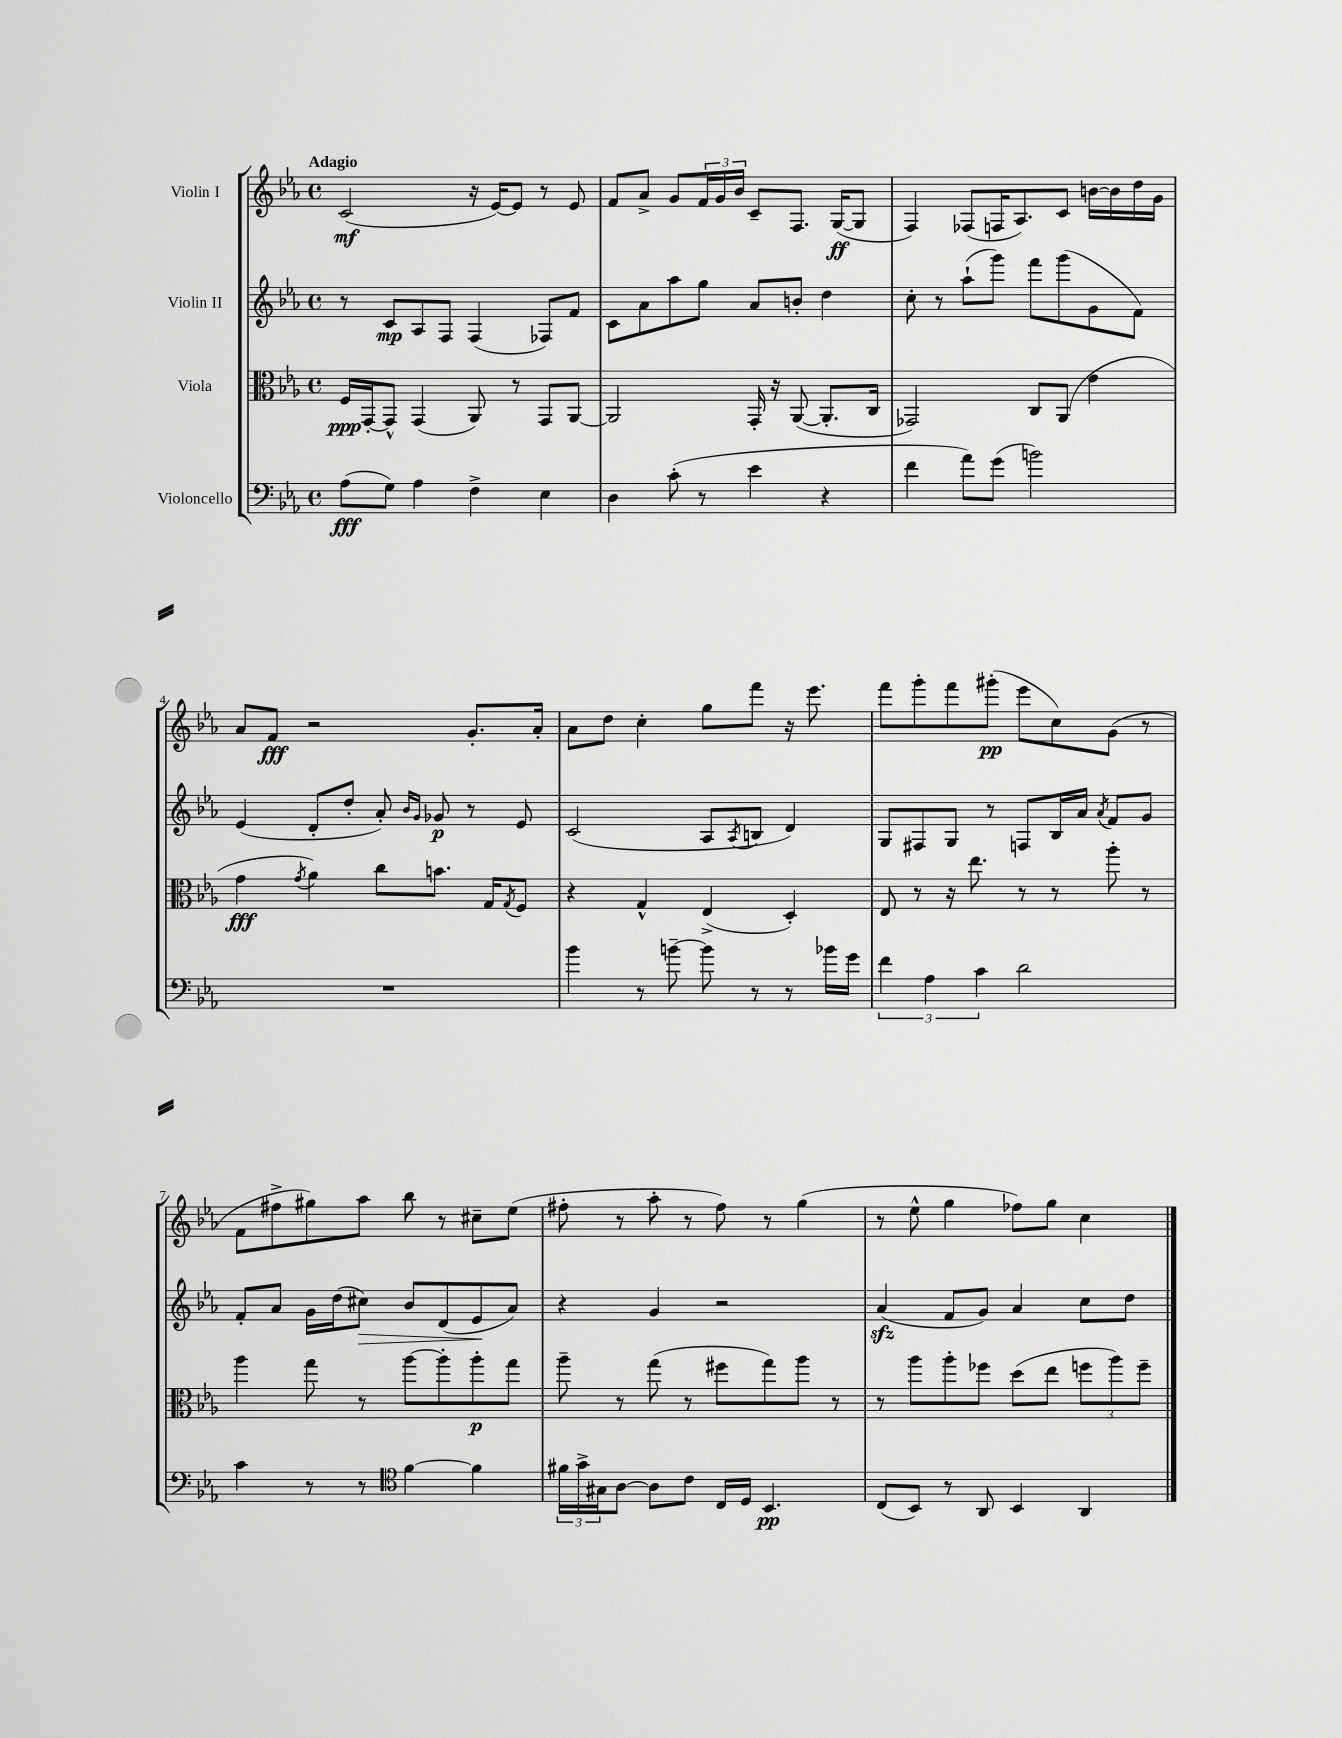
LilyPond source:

<<
\new StaffGroup <<
\new Staff = "s0" \with { instrumentName = "Violin I" } {
    \clef treble \key ees \major \defaultTimeSignature \time 4/4 \tempo "Adagio"
    c'2\mf( r16 ees'16~) ees'8 r8 ees'8 |
    f'8 aes'8-> g'8 \tuplet 3/2 { f'16 g'16 bes'16 } c'8-- f8. g16~\ff( g8 |
    f4) fes8( f16 aes8.) c'8 b'16~ b'16 d''16 g'16 |
    aes'8 f'8\fff r2 g'8.-. aes'16-. |
    aes'8 d''8 c''4-. g''8 f'''8 r16 ees'''8. |
    f'''8 g'''8-. f'''8 gis'''8-.\pp( ees'''8 c''8) g'8( r8 |
    f'8 fis''8-> gis''8) aes''8 bes''8 r8 cis''8-- ees''8( |
    fis''8-. r8 aes''8-. r8 fis''8) r8 g''4( |
    r8 ees''8-^ g''4 fes''8) g''8 c''4 \bar "|." |
}
\new Staff = "s1" \with { instrumentName = "Violin II" } {
    \clef treble \key ees \major \defaultTimeSignature \time 4/4
    r8 c'8\mp aes8 f8 f4( fes8) f'8 |
    c'8 aes'8 aes''8 g''8 aes'8 b'8-. d''4 |
    c''8-. r8 aes''8-!( g'''8) f'''8 g'''8( g'8 f'8) |
    ees'4( d'8-. d''8-. aes'8-.) \grace { bes'16 g'16 } ges'8\p r8 ees'8 |
    c'2( aes8 \acciaccatura { aes8 } b8 d'4) |
    g8 fis8 g8 r8 f8 bes16 aes'16 \acciaccatura { aes'8 } f'8 g'8 |
    f'8-. aes'8 g'16 d''16( cis''8\>) bes'8 d'8( ees'8\! aes'8) |
    r4 g'4 r2 |
    aes'4\sfz( f'8 g'8) aes'4 c''8 d''8 \bar "|." |
}
\new Staff = "s2" \with { instrumentName = "Viola" } {
    \clef alto \key ees \major \defaultTimeSignature \time 4/4
    f16\ppp g,16~-. g,8-^ g,4( aes,8) r8 g,8 aes,8~ |
    aes,2 g,16-. r16 aes,8~( aes,8.-. c16 |
    ges,2) c8 aes,8( ees'4 |
    g'4\fff \acciaccatura { g'8 } aes'4) c''8 b'8. g16 \acciaccatura { g8 } f8 |
    r4 g4-^ ees4->( d4-.) |
    ees8 r8 r16 ees''8. r8 r8 aes''8-. r8 |
    aes''4 g''8 r8 aes''8~ aes''8-. aes''8-.\p g''8 |
    aes''8-- r8 g''8( r8 fis''8 g''8) aes''8 r8 |
    r8 aes''8 aes''8-. fes''8 d''8( ees''8 \tuplet 3/2 { f''8 aes''8) f''8-- } \bar "|." |
}
\new Staff = "s3" \with { instrumentName = "Violoncello" } {
    \clef bass \key ees \major \defaultTimeSignature \time 4/4
    aes8\fff( g8) aes4 f4-> ees4 |
    d4 c'8-.( r8 ees'4 r4 |
    f'4 aes'8) g'8( b'2) |
    R1 |
    bes'4 r8 b'8~-- b'8 r8 r8 bes'16 g'16 |
    \tuplet 3/2 { f'4 aes4 c'4 } d'2 |
    c'4 r8 r8 \clef tenor f'4~ f'4 |
    \tuplet 3/2 { fis'16 g'16-> gis16 } aes8~ aes8 c'8 c16 d16 bes,4.\pp |
    c8( bes,8) r8 aes,8 bes,4 aes,4 \bar "|." |
}
>>
>>
